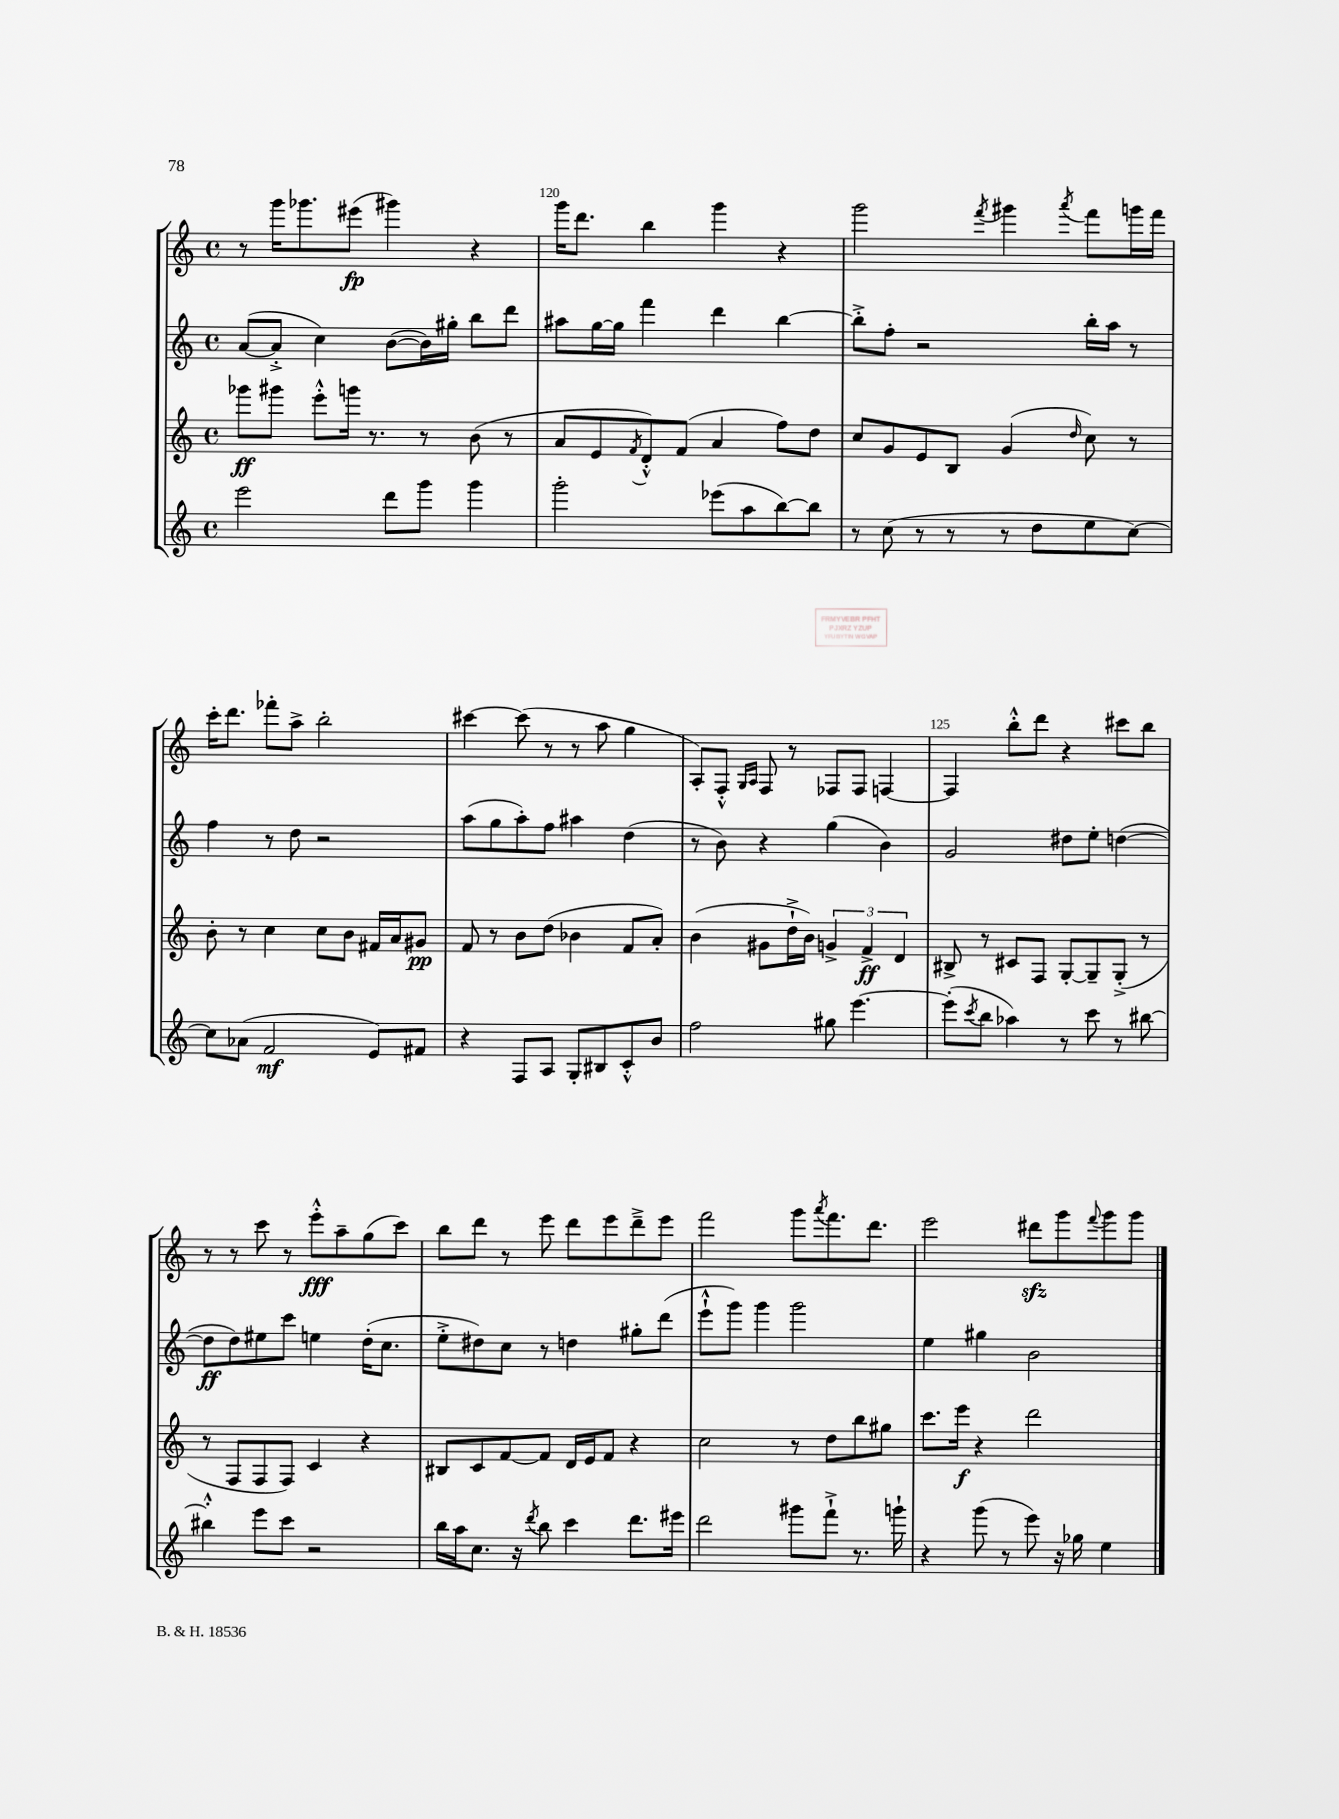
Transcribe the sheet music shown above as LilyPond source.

<<
\new StaffGroup <<
\new Staff = "s0" {
    \clef treble \key c \major \defaultTimeSignature \time 4/4
    r8 g'''16 ges'''8. eis'''8\fp( gis'''4) r4 |
    g'''16 d'''8. b''4 g'''4 r4 |
    g'''2 \acciaccatura { f'''8 } gis'''4 \acciaccatura { a'''8 } f'''8 g'''16 f'''16 |
    c'''16-. d'''8. fes'''8-. a''8-> b''2-. |
    cis'''4~ cis'''8( r8 r8 a''8 g''4 |
    a8-.) f8-.-^ \grace { g16 a16 } f8 r8 fes8 fes8 f4~ |
    f4 b''8-.-^ d'''8 r4 cis'''8 b''8 |
    r8 r8 c'''8 r8 e'''8-.-^\fff a''8-- g''8( c'''8) |
    b''8 d'''8 r8 e'''8 d'''8 e'''8 d'''8---> e'''8 |
    f'''2 g'''8 \acciaccatura { a'''8 } f'''8. d'''8. |
    e'''2 dis'''8\sfz g'''8 \appoggiatura { f'''8 } g'''8 g'''8 \bar "|." |
}
\new Staff = "s1" {
    \clef treble \key c \major \defaultTimeSignature \time 4/4
    a'8~( a'8-.-> c''4) b'8~( b'16) gis''16-. b''8 d'''8 |
    ais''8 g''16~ g''16 f'''4 d'''4 b''4~ |
    b''8-.-> f''8-. r2 b''16-. a''16 r8 |
    f''4 r8 d''8 r2 |
    a''8( g''8 a''8-.) f''8 ais''4 d''4( |
    r8 b'8) r4 g''4( b'4) |
    g'2 dis''8 e''8-. d''4~( |
    d''8\ff d''8) eis''8 c'''8 e''4 d''16-.( c''8. |
    e''8-.-> dis''8) c''8 r8 d''4 gis''8-. d'''8( |
    e'''8-!-^ g'''8) g'''4 g'''2 |
    e''4 gis''4 b'2 \bar "|." |
}
\new Staff = "s2" {
    \clef treble \key c \major \defaultTimeSignature \time 4/4
    ges'''8\ff gis'''8 e'''8-.-^ g'''16 r8. r8 b'8( r8 |
    a'8 e'8 \acciaccatura { f'8 } d'8-.-^) f'8( a'4 f''8) d''8 |
    c''8 g'8 e'8 b8 g'4( \grace { d''16 } c''8) r8 |
    b'8-. r8 c''4 c''8 b'8 fis'16 a'16 gis'8\pp |
    f'8 r8 b'8 d''8( bes'4 f'8 a'8-.) |
    b'4( gis'8 d''16-!-> b'16) \tuplet 3/2 { g'4-> f'4->\ff d'4 } |
    bis8-> r8 cis'8 f8 g8~-. g8-- g8-.->( r8 |
    r8 f8 f8 f8) c'4 r4 |
    bis8 c'8 f'8~ f'8 d'16 e'16 f'8 r4 |
    c''2 r8 d''8 b''8 gis''8 |
    c'''8. e'''16\f r4 d'''2 \bar "|." |
}
\new Staff = "s3" {
    \clef treble \key c \major \defaultTimeSignature \time 4/4
    e'''2 d'''8 g'''8 g'''4 |
    g'''2-. ees'''8( a''8 b''8~) b''8 |
    r8 c''8( r8 r8 r8 d''8 e''8 c''8~) |
    c''8 aes'8( f'2\mf e'8) fis'8 |
    r4 f8 a8 g8-. bis8 c'8-.-^ b'8 |
    f''2 gis''8 e'''4.~ |
    e'''8-.( \acciaccatura { c'''8 } b''8 aes''4) r8 c'''8 r8 bis''8~ |
    bis''4-.-^ e'''8 c'''8 r2 |
    b''16 a''16 c''8. r16 \acciaccatura { d'''8 } b''8 c'''4 d'''8. eis'''16 |
    d'''2 gis'''8 f'''8-!-> r8. g'''16-! |
    r4 g'''8( r8 e'''8) r16 ges''16 e''4 \bar "|." |
}
>>
>>
\layout { \context { \Score currentBarNumber = #119 \override BarNumber.break-visibility = ##(#f #t #t) barNumberVisibility = #(every-nth-bar-number-visible 5) } }
